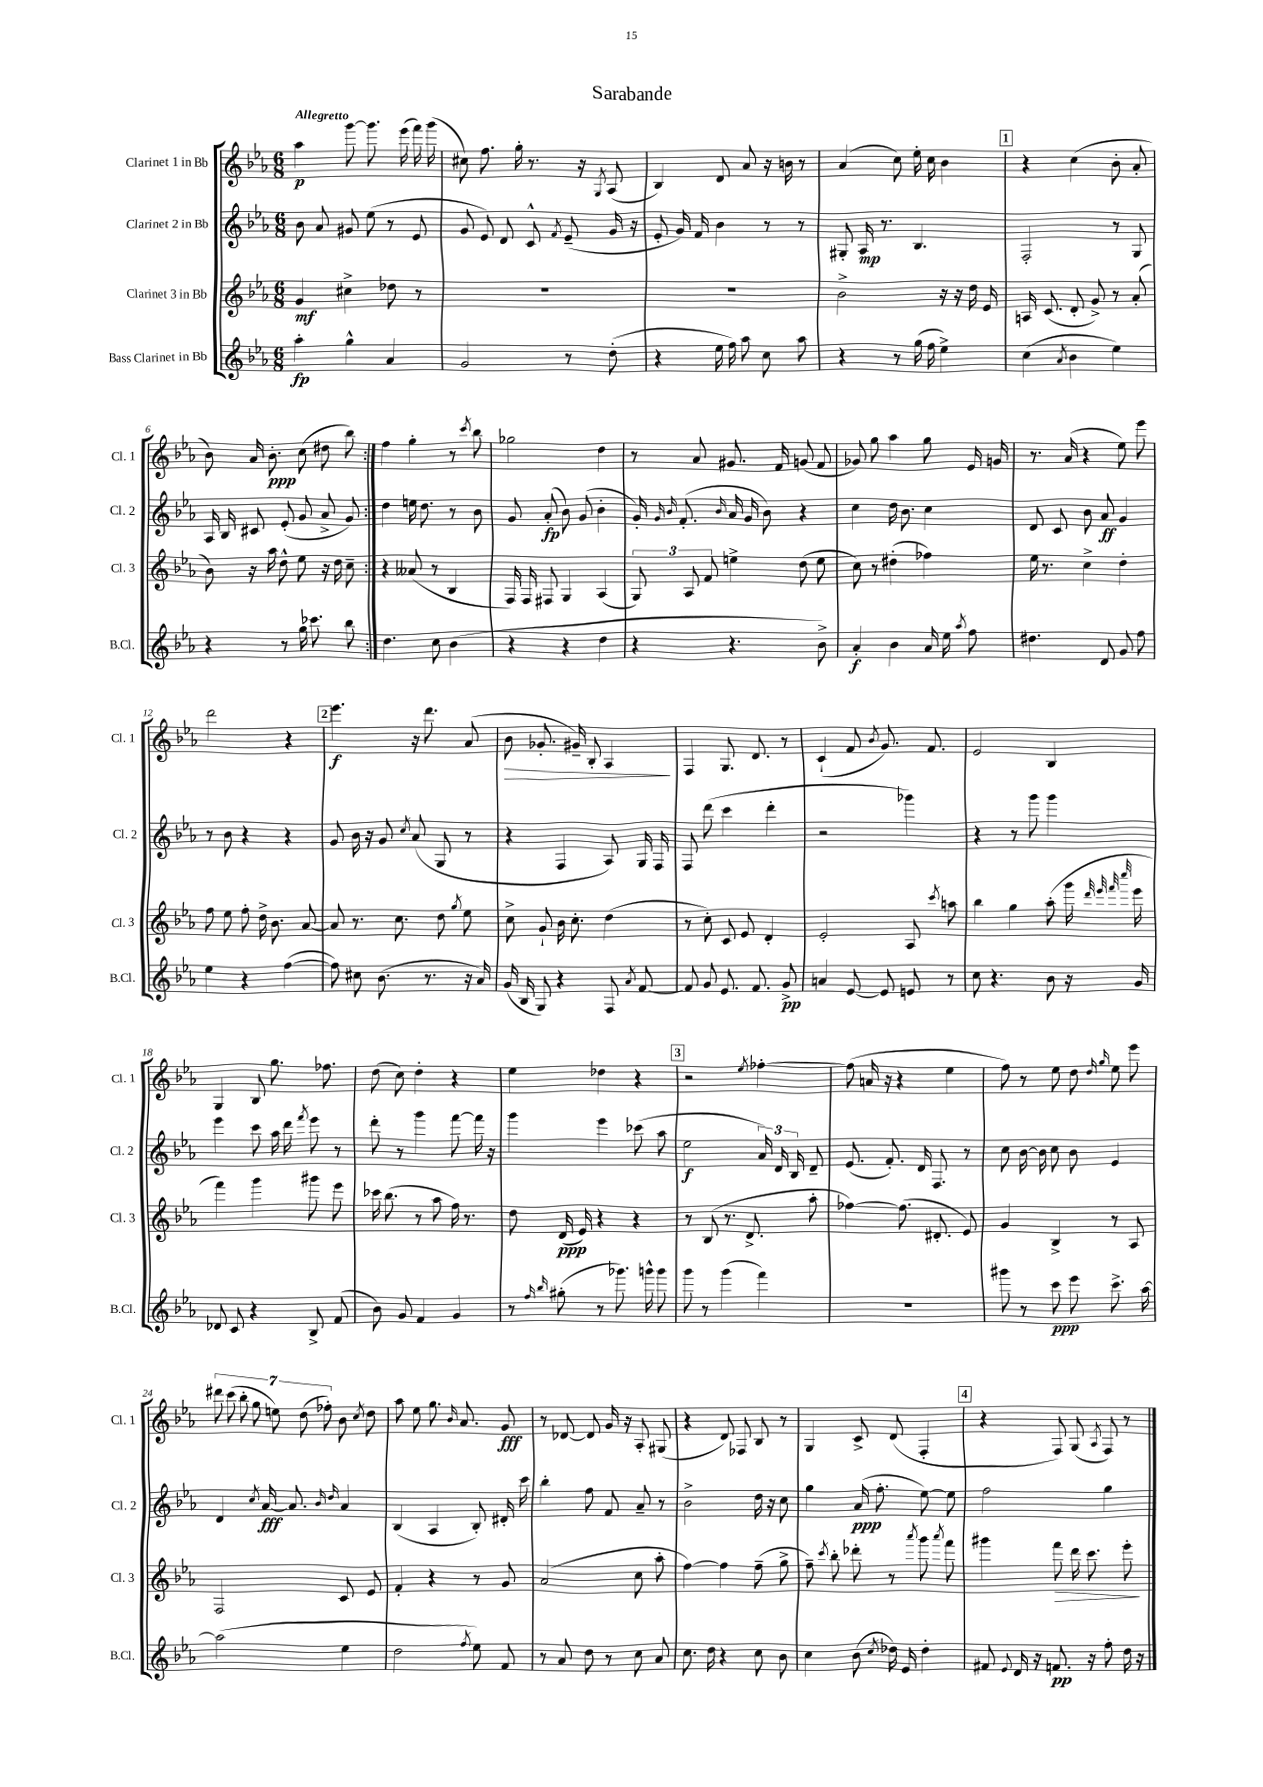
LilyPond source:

\header { title = "Sarabande" }
<<
\new StaffGroup <<
\new Staff = "s0" \with { instrumentName = "Clarinet 1 in Bb" shortInstrumentName = "Cl. 1" } {
    \clef treble \key ees \major \numericTimeSignature \time 6/8 \tempo "Allegretto"
    \autoBeamOff \repeat volta 2 { aes''4\p g'''8~ g'''8. ees'''16( f'''16) g'''16( |
    cis''8) f''8. g''16-. r8. r16 \acciaccatura { g8 } aes8( |
    bes4) d'8 aes'8 r16 b'16 r8 |
    aes'4( c''8) ees''16-. c''16 bes'4 |
    \mark \markup { \box "1" } r4 c''4( bes'8-. aes'8-. |
    bes'8) aes'16 bes'8.-.\ppp c''8( dis''8 bes''8) | }
    f''4 g''4-. r8 \acciaccatura { c'''8 } bes''8 |
    ges''2 d''4 |
    r8 aes'8 gis'8. f'16 g'8( f'8 |
    ges'8) g''8 aes''4 g''8 ees'16 g'16 |
    r8. aes'16( r4 ees''8) ees'''8 |
    d'''2 r4 |
    \mark \markup { \box "2" } ees'''4.\f r16 d'''8. aes'8( |
    bes'8\> ges'8.-. gis'16--) bes8-. aes4\! |
    f4 g8. d'8. r8 |
    c'4-!( f'8 \acciaccatura { bes'8 } g'8.) f'8. |
    ees'2 bes4 |
    g4 bes8 g''8. fes''8. |
    d''8( c''8) d''4-. r4 |
    ees''4 des''4 r4 |
    \mark \markup { \box "3" } r2 \acciaccatura { ees''8 } fes''4~-. |
    fes''8( a'16 r16 r4 ees''4 |
    f''8) r8 ees''8 d''8 \grace { d''16 g''16 } ees''8 ees'''8 |
    \tuplet 7/4 { dis'''8 c'''8( bes''8-. g''8 e''8) d''8( fes''8-.) } bes'8 \acciaccatura { c''8 } d''8 |
    aes''8 ees''8 g''8. \grace { bes'16 } aes'8. g'8\fff |
    r8 des'8~ des'8 g'16 r16 aes8-. gis8( |
    r4 d'8) fes8 bes8 r8 |
    g4 c'8-> d'8( f4-. |
    \mark \markup { \box "4" } r4 f8) g8( \acciaccatura { aes8 } f8) r8 \bar "|." |
}
\new Staff = "s1" \with { instrumentName = "Clarinet 2 in Bb" shortInstrumentName = "Cl. 2" } {
    \clef treble \key ees \major \numericTimeSignature \time 6/8
    \autoBeamOff \repeat volta 2 { bes'8 aes'8 gis'8 ees''8( r8 ees'8 |
    g'8 ees'8) d'8 c'8-^ \acciaccatura { f'8 } ees'8--( g'16 r16 |
    ees'8-. g'16) f'16 bes'4 r8 r8 |
    gis8-. aes16\mp r8. bes4. |
    \mark \markup { \box "1" } f2-. r8 g8 |
    aes16 bes16 cis'8 ees'8-.( g'8 aes'8-> g'8) | }
    d''4 e''16 d''8. r8 bes'8 |
    g'8 aes'8-.\fp( bes'8) g'8( bes'4-. |
    g'16-.) \grace { g'16 bes'16 } f'8.-.( \grace { bes'16 } aes'16 g'16 bes'8) r4 |
    c''4 d''16 bes'8. c''4 |
    d'8 c'8 bes'8 aes'8\ff g'4 |
    r8 bes'8 r4 r4 |
    \mark \markup { \box "2" } g'8 bes'16 r16 g'8 \acciaccatura { c''8 } aes'8( g8 r8 |
    r4 f4 aes8) g16 f16 |
    f8 d'''8( c'''4 d'''4-. |
    r2 ges'''4) |
    r4 r8 g'''8 g'''4 |
    ees'''4 c'''8 aes''16 d'''16 \acciaccatura { f'''8 } ees'''8 r8 |
    d'''8-. r8 g'''4 f'''8~ f'''16 r16 |
    g'''4 ees'''4 ces'''8( aes''8 |
    \mark \markup { \box "3" } ees''2\f \tuplet 3/2 { aes'16) d'16 bes16 } d'8-- |
    ees'8.( f'8.-.) d'16 f8. r8 |
    c''8 bes'16~ bes'16 c''8 bes'8 ees'4 |
    d'4 \acciaccatura { c''8 } aes'16~\fff aes'8. \grace { bes'16 d''16 } aes'4 |
    bes4( aes4 bes8-.) dis'16-. c'''16 |
    bes''4-. f''8 f'8 aes'8-- r8 |
    bes'2-> d''16 r16 c''8 |
    g''4 aes'16\ppp( f''8.-. ees''8~) ees''8 |
    \mark \markup { \box "4" } f''2 g''4 \bar "|." |
}
\new Staff = "s2" \with { instrumentName = "Clarinet 3 in Bb" shortInstrumentName = "Cl. 3" } {
    \clef treble \key ees \major \numericTimeSignature \time 6/8
    \autoBeamOff \repeat volta 2 { g'4\mf cis''4-> des''8 r8 |
    R2. |
    R2. |
    bes'2-> r16 r16 d''16 ees'16 |
    \mark \markup { \box "1" } a16 c'8.( d'8-. g'8->) r8 aes'8-.( |
    bes'8) r16 aes''16 d''8-^ ees''8 r16 d''16 c''8-- | }
    r4 aeses'8( r8 bes4 |
    f16) f16 fis8 g4 aes4( |
    \tuplet 3/2 { g8) aes8 f'8 } e''4-> d''8( e''8 |
    c''8) r8 dis''4-.( fes''4) |
    ees''16 r8. c''4-> d''4-. |
    f''8 ees''8 f''8-. d''16-> bes'8. aes'8~ |
    \mark \markup { \box "2" } aes'8 r8. c''8. d''8 \acciaccatura { g''8 } ees''8 |
    c''8-> g'8-! bes'16 c''8.-. d''4( |
    r8 c''8-.) c'8 ees'8 d'4-. |
    ees'2-. aes8 \acciaccatura { c'''8 } a''8 |
    bes''4 g''4 aes''8-.( g'''16 \grace { d'''32 ees'''32 f'''32 c''''32 } ees'''16 |
    f'''4) g'''4 gis'''8 ees'''8 |
    ces'''16 bes''8.( r8 aes''8 f''16) r8. |
    d''8 d'16\ppp( ees'16) r4 r4 |
    \mark \markup { \box "3" } r8 bes8( r8. d'8.-> aes''8-. |
    fes''4~) fes''8.( dis'8.-. ees'8) |
    g'4 bes4-> r8 aes8 |
    f2 c'8 ees'8 |
    f'4-. r4 r8 g'8 |
    aes'2( c''8 aes''8-. |
    f''4~) f''4 f''8--( g''8-> |
    f''8--) \acciaccatura { c'''8 } bes''8-. des'''8-. r8 \acciaccatura { aes'''8 } g'''8 \acciaccatura { aes'''8 } f'''8 |
    \mark \markup { \box "4" } gis'''4 f'''8\> d'''16 c'''8. ees'''8-.\! \bar "|." |
}
\new Staff = "s3" \with { instrumentName = "Bass Clarinet in Bb" shortInstrumentName = "B.Cl." } {
    \clef treble \key ees \major \numericTimeSignature \time 6/8
    \autoBeamOff \repeat volta 2 { aes''4-.\fp g''4-^ aes'4 |
    g'2 r8 d''8-.( |
    r4 ees''16 f''16) aes''8 c''8 aes''8 |
    r4 r8 g''16( f''16 ees''4->) |
    \mark \markup { \box "1" } c''4( \acciaccatura { aes'8 } bes'4 ees''4) |
    r4 r8 g''16 ces'''8. bes''8 | }
    d''4. c''8 bes'4( |
    r4 r4 d''4 |
    r4 r4. bes'8->) |
    aes'4-.\f bes'4 aes'16 ees''16 \acciaccatura { aes''8 } f''8 |
    dis''4. d'8 g'8 f''8 |
    ees''4 r4 f''4~( |
    \mark \markup { \box "2" } f''8) cis''8 bes'8.( r8. r16 aes'16) |
    g'16( bes16 g8) r4 f8 \acciaccatura { aes'8 } f'8~ |
    f'8 g'8 ees'8. f'8. g'8->\pp |
    a'4 ees'8~ ees'8 e'8 r8 |
    c''8 r4. bes'8 r16 g'16 |
    des'8 c'8 r4 bes8-> f'8( |
    bes'8) g'8 f'4 g'4 |
    r8 \grace { f''16 bes''16 } gis''8-.( r8 ges'''8.) g'''16-^ g'''8 |
    \mark \markup { \box "3" } g'''8 r8 g'''4( f'''4) |
    R2. |
    gis'''8 r8 c'''8\ppp ees'''8 c'''8.-> aes''16~ |
    aes''2( ees''4 |
    d''2 \acciaccatura { f''8 } ees''8) f'8 |
    r8 aes'8 d''8 r8 c''8 aes'8 |
    c''8. d''16 r4 c''8 bes'8 |
    c''4 bes'8( \acciaccatura { c''8 } des''16) ees'16 des''4-. |
    \mark \markup { \box "4" } fis'8 \appoggiatura { ees'8 } d'16 r16 f'8.\pp r16 f''8-. d''16 r16 \bar "|." |
}
>>
>>
